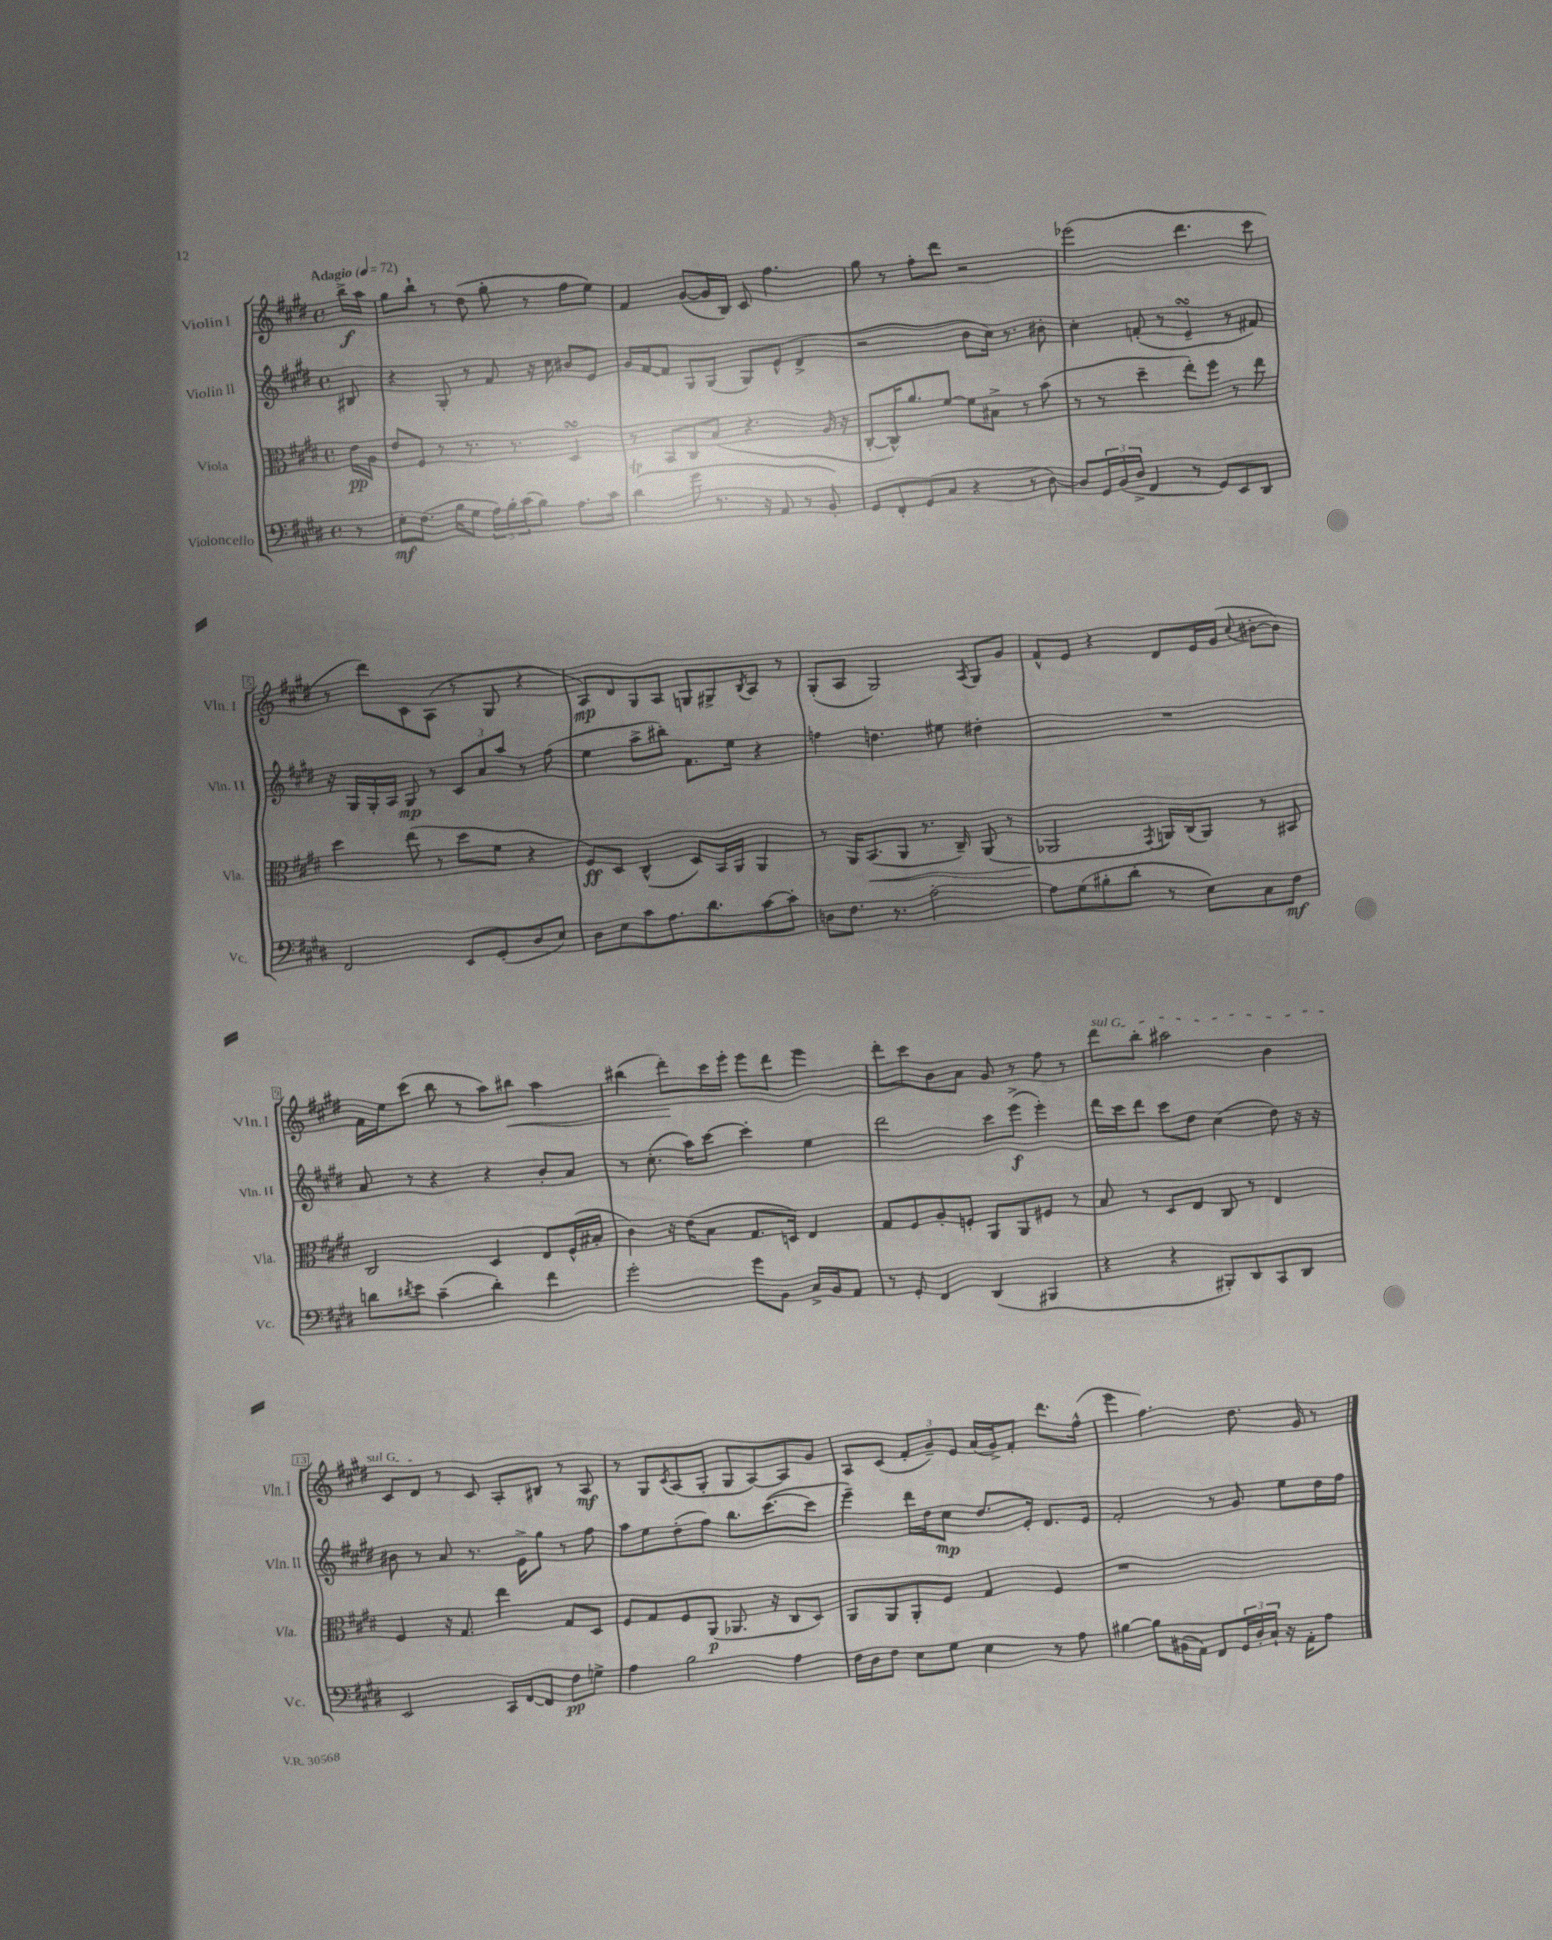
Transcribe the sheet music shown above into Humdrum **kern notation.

**kern	**kern	**kern	**kern
*staff4	*staff3	*staff2	*staff1
*clefF4	*clefC3	*clefG2	*clefG2
*k[f#c#g#d#]	*k[f#c#g#d#]	*k[f#c#g#d#]	*k[f#c#g#d#]
*M4/4	*M4/4	*M4/4	*M4/4
*met(c)	*met(c)	*met(c)	*met(c)
*MM72	*MM72	*MM72	*MM72
8r	16e\LL	8B#/	16bb^\LL
.	16A\JJ	.	16aa\JJ
=	=	=	=
8E'\L	8e/L	4r	8gg#\L
(8.F#\J	8F#/J	.	8bb`\J
.	8r	8G#'/	8r
16B\LK	.	.	.
8G#\J	8.r	8r	(8dd#\
24A\LL)	.	8f#/	8gg#'\
24B'\	.	.	.
.	8.r	.	.
(24c#\J	.	.	.
8B\J)	.	16r	8r
.	.	16cc#\	.
8.A\L	4D#/	8b#/L	8ff#\L
.	.	8e/J	8ee\J)
16c#\Jk	.	.	.
=	=	=	=
(4d#\	8r	16g#/LL	4f#/
.	.	[16f#/J	.
.	8BB/L	8f#/]J	.
8g#\	8C#/	8G#/L	([8g#/L
8.r	(8B/J	(8G#/J	16g#/]L
.	.	.	16B/JJ)
.	4.r	8G#/L)	8c#/
16r	.	.	.
8AA/	.	(8e^^/J	4.ff#\
8r	.	4d#^/	.
8BB'/)	16A/	.	.
.	16r	.	.
=	=	=	=
8GG#/L	[8C#'/L	2r	8gg#\
8FF#'/	16C#^^/]K)	.	8r
.	8.a/	.	.
(8GG#/	.	.	8ff#'\L
8C#/J	[8f#/J	.	8ddd#\J
4r	8f#\]L	8b\L	2r
.	8B#^\J	16cc#\Jk)	.
.	.	8.r	.
8r	8r	.	.
[8D#\)	(8b\	8b#'\	.
=	=	=	=
8D#/]L	8r	4cc#'\	(2eee-\
24GG#/L	8r	.	.
(24BB/	.	.	.
24D#^/JJ	.	.	.
4FF#/	4dd#~\	(8f'/	.
.	.	8r	.
8r	8ee'\L)	4e~/	4.ddd#\
8GG#/L)	8ff#\J	.	.
8EE/	8r	8r	.
8DD#/J	8ee\	8f#/)	8ccc#\
=	=	=	=
2FF#/	4dd#\	16r	8r
.	.	16G#/LL	.
.	.	16G#'/	8ddd#\L)
.	.	16A/JJ	.
.	(8ee\	8G#/	8c#\
.	8r	8r	(8A\J
8EE/L	8dd#\L	12c#/L	8r
.	.	12a/	.
(8GG#'/	8f#\J	.	8G#/
.	.	12aa/J	.
8D#/	4r	8r	4r
8E/J)	.	(8ff#\	.
=	=	=	=
8D#\L	8F#/L)	4ee\	8A/L)
8E\	8D#/J	.	8d#/
8c#\	(4C#^^/	8aa^\L	8G#/
8.A\	.	8bb#'\J)	8A/J
.	8D#/L)	8.f#\L	8G/L
8.d#\	.	.	.
.	16BB/L	.	8G#^/
.	16AA/JJ	16ee\Jk	.
.	.	.	8qB/
[8c#\	4AA/	4r	8A/J
8c#'\]J	.	.	8r
=	=	=	=
8D\L	8r	4ff\	(8G#'/L
8.F#\J	16AA/LK	.	8A/J
.	(8.BB/	.	.
.	.	4.dd\	2G#/)
8.r	.	.	.
.	8AA/J	.	.
[2A'\	8.r	.	.
.	.	8ee#\	.
.	16C#~/)	.	.
.	.	.	8qA/
.	(8AA/	4dd#'\	8G#/L
.	8r	.	8g#/J
=	=	=	=
8A\]L	2AA-/	1r	8f#^^/L
(8G#\	.	.	8e/J
8B#'\	.	.	4r
8d#'\J	.	.	.
.	8qGG#/	.	.
8r	16AA/LL)	.	8d#/L
.	(16C#/J	.	.
8E\L)	8AA/J)	.	16e/L
.	.	.	(16g#/JJ
.	.	.	8qqcc#/
8C#\	8r	.	[8b#'\L
8F#\J	8BB#/	.	8b#\]J)
=	=	=	=
8d\L	2C#/	8a/	16f#\LL
.	.	.	16ee\J
8qd#/	.	.	.
8e\J	.	8r	(8ccc#\J
(4c#~\	.	4r	8bb\
.	.	.	8r
4d#'\)	4D#/	4r	8aa\L)
.	.	.	8bb#\J
4f#\	8E/L	8b'/L	4aa\
.	(16F#^^/L	8a/J	.
.	16B#'/JJ	.	.
=	=	=	=
2g#'\	4c#\)	8r	(4bb#\
.	.	(8.cc#'\	.
.	16r	.	8ddd#'\L)
.	(16e\LK	16aa\LK)	.
.	8B\J	[8ccc#\J	16ccc#\L
.	.	.	16eee'\JJ
8g#\L	8.G#/L	4ccc#'\]	8eee\L
8BB\J	.	.	8ddd#\J
.	16D/Jk)	.	.
16C#^/LL	4E/	4ee\	4eee\
16BB/J	.	.	.
8AA/J	.	.	.
=	=	=	=
8r	8G#/L	2ddd#\	8ddd#'\L
8GG#'/	8F#/	.	8ccc#\
4FF#/	8A'/	.	8b\
.	8F'/J	.	8a\J
(4DD#/	8AA/L	8ccc#\L	8g#/
.	8AA/	(8eee^\J	8r
4BBB#/	8F#/J	4eee'\)	8ff#\
.	8r	.	8r
=	=	=	=
4r	8B/	16ddd#\LL	8ddd#\L
.	.	16ccc#\J	.
.	8r	8ddd#\J	8bb'\J
4r	8D#/L	8ccc#\L	2aa#\
.	8E/J	8dd#\J	.
8BBB#'/L)	8C#/	(4cc#\	.
8DD#/	8r	.	.
8CC#/	4E/	8dd#\)	4b\
8DD#/J	.	16r	.
.	.	16r	.
=	=	=	=
2EE/	4F#/	8b#\	8c#/L
.	.	8r	8d#/J
.	16r	8a/	8r
.	8.G#/	.	.
.	.	8.r	8c#/
16CC#/LL	4ee\	.	8A'/L
[16FF#/J	.	16e^\LK	.
8FF#/]J	.	8gg#\J	8B#/J
8F#\L	8G#/L	8r	8r
8G^\J	8D#/J	8ff#\	8A/
=	=	=	=
4A\	8F#/L	8aa\L	8r
.	8G#/	8ee\	8G#/L
.	.	.	8qc#/
2B\	8F#/	(8dd#'\	(8A/
.	(8AA/J	8ff#\J)	8G#'/J
.	8.AA-/	8.bb\L	8G#/L
.	.	.	[8A/)
.	16r	([8.ccc#\	.
4A\	8C#/L	.	8A/]
.	8D#/J)	8ccc#\]J	8g#/J
=	=	=	=
16F#\LL	8AA/L	4eee~\)	8A/L
16D#\J	.	.	.
8F#\J	8AA/	.	(8c#/J
8E\L	8AA'/	16ddd#\LL	12f#'/L
.	.	16dd#\J	.
.	.	.	12g#~/)
8G#\J	8F#/J	8cc#\J	.
.	.	.	12e/J
4E\	4G#/	8.dd#/L	(16a/LL
.	.	.	16g#^/J)
.	.	.	8f#'/J
.	.	16e'/Jk	.
8r	4F#/	8.d#/L	8.ddd#\L
8A\	.	.	.
.	.	16e/Jk	(16ff#^^\Jk
=	=	=	=
[4B#\	1r	2f#'/	4eee\
8B#\]L	.	.	4.ff#\)
(16BB#\L	.	.	.
16AA\JJ)	.	.	.
8FF#/L	.	8r	.
24GG#/L	.	8g#/	8.dd#\
24D#'/	.	.	.
24C#`/JJ	.	.	.
16r	.	8ee\L	.
16AA'\LK	.	.	16g#/
8A\J	.	16dd#\L	8r
.	.	16ff#\JJ	.
==	==	==	==
*-	*-	*-	*-
